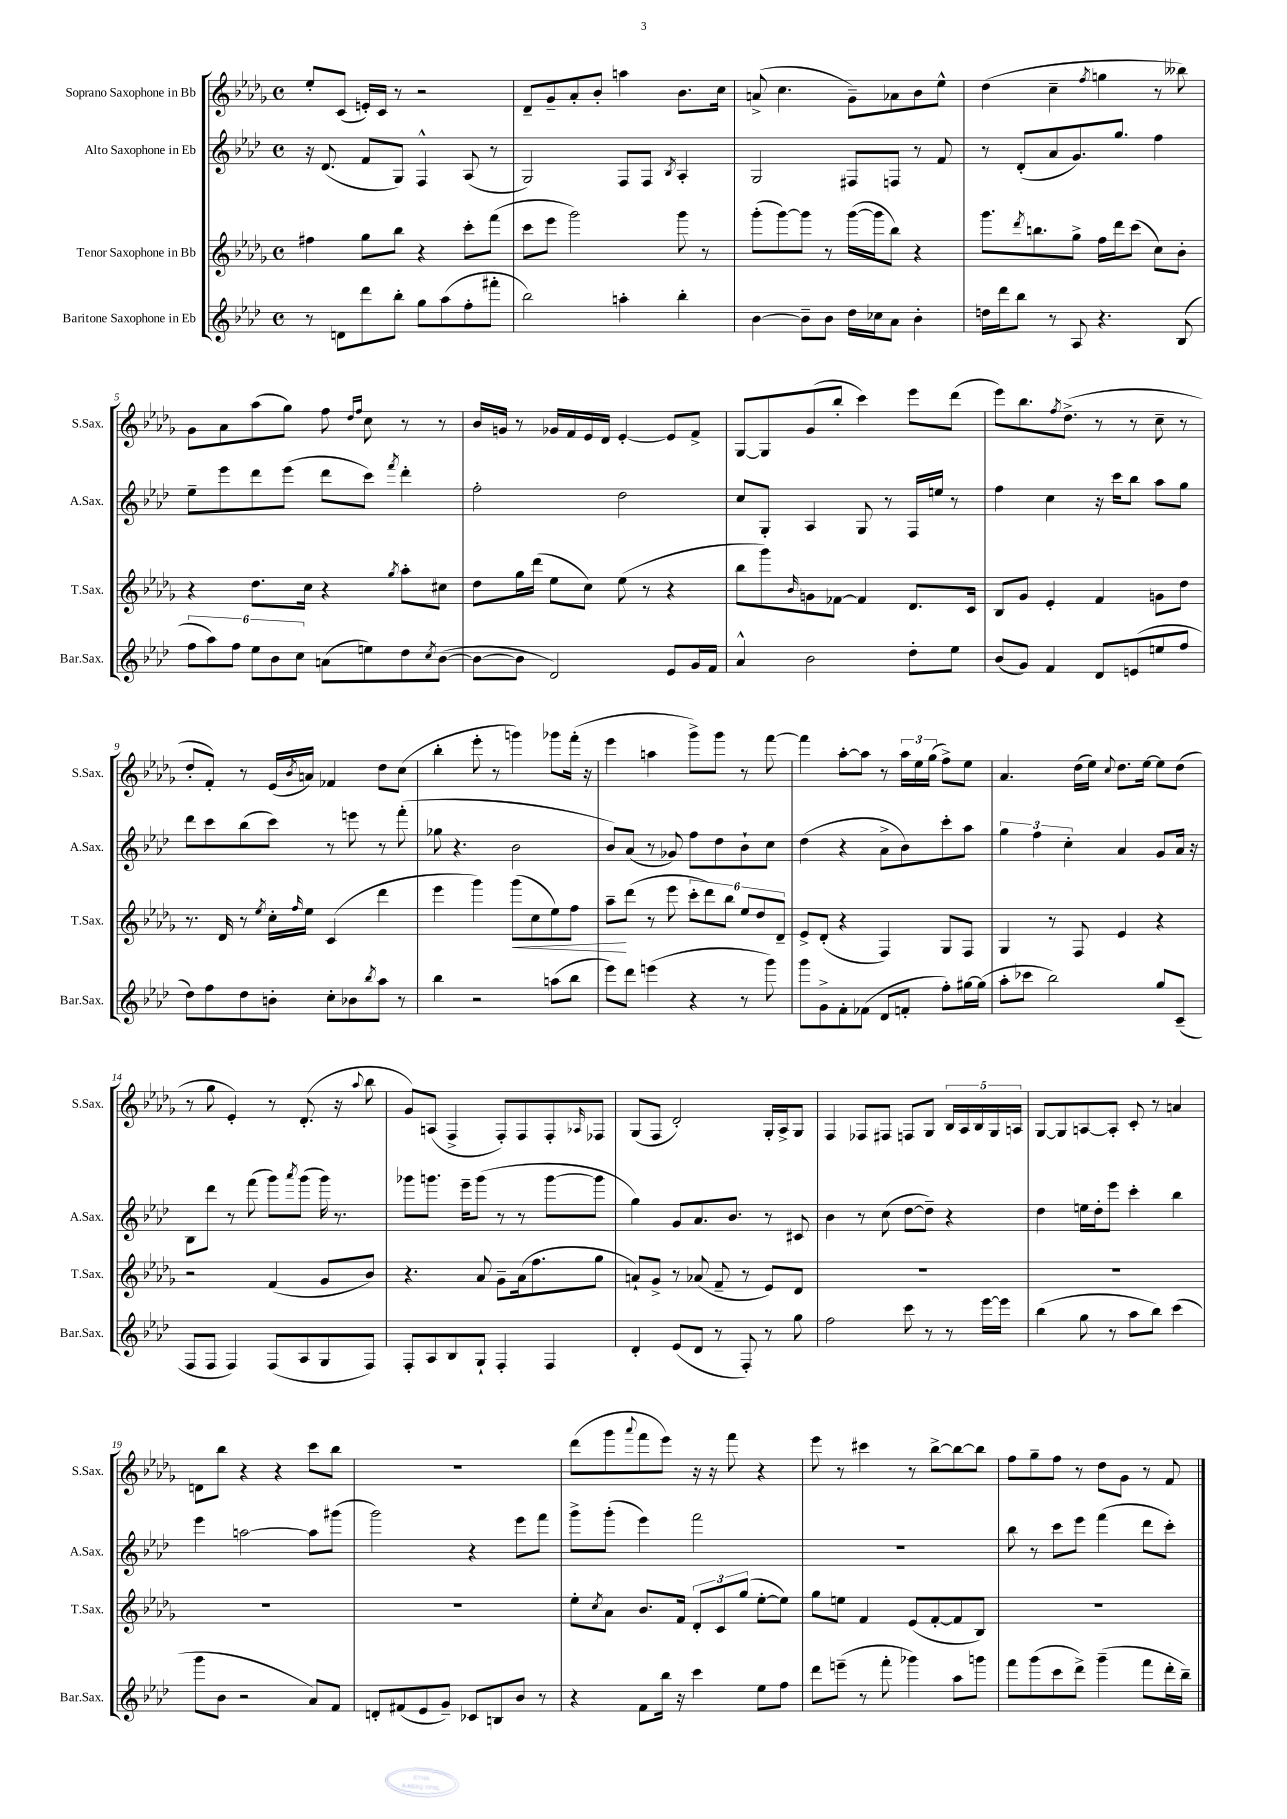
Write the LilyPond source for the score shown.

<<
\new StaffGroup <<
\new Staff = "s0" \with { instrumentName = "Soprano Saxophone in Bb" shortInstrumentName = "S.Sax." } {
    \clef treble \key des \major \defaultTimeSignature \time 4/4
    ees''8-. c'8( e'16-.) c'16 r8 r2 |
    des'8-- ges'8-- aes'8-. bes'8-. a''4 bes'8. c''16 |
    a'8->( c''4. ges'8--) aes'8 bes'8 ees''8-^ |
    des''4( c''4-- \acciaccatura { f''8 } g''4 r8 beses''8) |
    ges'8 aes'8 aes''8( ges''8) f''8 \grace { des''16 f''16 } c''8 r8 r8 |
    bes'16 g'16 r8 ges'16 f'16 ees'16 des'16 ees'4~-. ees'8 f'8-> |
    ges8~ ges8 ges'8( bes''8-. c'''4) ees'''8 des'''8( |
    ees'''8) bes''8. \acciaccatura { f''8 } des''8.->( r8 r8 c''8-- r8 |
    des''8-. f'8-.) r8 ees'16( \acciaccatura { bes'8 } a'16) fes'4 des''8 c''8( |
    bes''4-. ees'''8-. r8 g'''4) ges'''8 f'''16-.( r16 |
    ees'''4 a''4 ges'''8->) ges'''8 r8 f'''8~ |
    f'''4 aes''8~-. aes''8 r8 \tuplet 3/2 { aes''16 ees''16 ges''16( } f''8->) ees''8 |
    aes'4. des''16( ees''16) \appoggiatura { c''8 } des''8. ees''16~ ees''8 des''8( |
    r8 ges''8 ees'4-.) r8 des'8.-.( r16 \appoggiatura { aes''8 } bes''8 |
    ges'8) a8( f4-> f8-.) f8 f8-. \grace { aes16 } fes8 |
    ges8( f8 des'2-.) ges16-. aes16-> ges8 |
    f4 fes8 fis8 f8 ges8 \tuplet 5/4 { bes16 aes16 bes16 ges16 a16 } |
    ges8~ ges8 a8~ a8-. c'8-. r8 a'4 |
    d'8 bes''8 r4 r4 c'''8 bes''8 |
    R1 |
    des'''8( ges'''8 \appoggiatura { aes'''8 } f'''8 ees'''8) r16 r16 f'''8 r4 |
    ees'''8 r8 cis'''4 r8 bes''8~-> bes''8~ bes''8 |
    f''8 ges''8-- f''8 r8 des''8 ges'8 r8 f'8 \bar "|." |
}
\new Staff = "s1" \with { instrumentName = "Alto Saxophone in Eb" shortInstrumentName = "A.Sax." } {
    \clef treble \key aes \major \defaultTimeSignature \time 4/4
    r16 des'8.( f'8 g8) f4-^ aes8( r8 |
    g2) f8 f8 \acciaccatura { bes8 } aes4-. |
    g2 fis8 f8 r8 f'8 |
    r8 des'8-.( aes'8 g'8.) g''8. f''4 |
    ees''8-- ees'''8 des'''8 ees'''8( des'''8 c'''8) \acciaccatura { f'''8 } des'''4-. |
    f''2-. des''2 |
    c''8 g8-. aes4 g8 r8 f16 e''16 r8 |
    f''4 c''4 r16 c'''16 bes''8 aes''8 g''8 |
    des'''8 c'''8 bes''8( c'''8) r8 e'''8 r8 f'''8-.( |
    ges''8 r4. bes'2 |
    bes'8) aes'8( r8 ges'8) f''8 des''8 bes'8-! c''8 |
    des''4( r4 aes'8-> bes'8) c'''8-. aes''8 |
    \tuplet 3/2 { g''4 f''4 c''4-. } aes'4 g'8 aes'16 r16 |
    bes8 des'''8 r8 f'''8( g'''8) \acciaccatura { aes'''8 } g'''8( g'''16) r8. |
    ges'''8 g'''8. ees'''16-- g'''8( r8 r8 g'''8~ g'''8 |
    g''4) g'8 aes'8. bes'8. r8 cis'8 |
    bes'4 r8 c''8( des''8~ des''8--) r4 |
    des''4 e''16 des''16-. ees'''8 c'''4-. bes''4 |
    ees'''4 a''2~ a''8 gis'''8( |
    g'''2) r4 ees'''8 f'''8 |
    g'''8-> g'''8-.( ees'''4) f'''2 |
    R1 |
    bes''8 r8 c'''8 ees'''8 f'''4( des'''8 c'''8-.) \bar "|." |
}
\new Staff = "s2" \with { instrumentName = "Tenor Saxophone in Bb" shortInstrumentName = "T.Sax." } {
    \clef treble \key des \major \defaultTimeSignature \time 4/4
    fis''4 ges''8 bes''8 r4 c'''8-. f'''8( |
    c'''8 ees'''8 ges'''2) ges'''8 r8 |
    ges'''8-.( ges'''8~) ges'''8 r8 ges'''16~( ges'''16 bes''8) r4 |
    ges'''8. \acciaccatura { des'''8 } b''8. ges''8-> f''16 des'''16 c'''8( c''8) bes'8-. |
    r4 des''8. c''16 r4 \acciaccatura { ges''8 } aes''8-. cis''8 |
    des''8 ges''16 des'''16( ees''8 c''8) ees''8( r8 r4 |
    bes''8 ges'''8) \grace { bes'16 } g'8 fes'8~ fes'4 des'8. c'16 |
    bes8 ges'8 ees'4-. f'4 g'8 des''8 |
    r8. des'16 r8 \acciaccatura { ees''8 } c''16-. \grace { f''16 } ees''16 c'4( des'''4 |
    ees'''4 ges'''4) ges'''8\<( c''8 ees''8) f''8 |
    aes''8--\! des'''8( r8 ees'''8 \tuplet 6/4 { c'''8-. des'''8) bes''8 ees''8 des''8 des'8-- } |
    ees'8-> des'8-.( r4 f4) ges8 f8 |
    ges4 r8 f8 ees'4 r4 |
    r2 f'4( ges'8 bes'8) |
    r4. aes'8 ges'8-- aes'16( f''8. ges''8 |
    a'8-!) ges'8-> r8 aes'8( f'8-- r8 ees'8) des'8 |
    R1 |
    R1 |
    R1 |
    R1 |
    ees''8-. \acciaccatura { c''8 } aes'8 bes'8. f'16 \tuplet 3/2 { des'8-. c'8 ges''8( } ees''8~-. ees''8) |
    ges''8 e''8 f'4 ees'8( f'8~-. f'8 bes8) |
    R1 \bar "|." |
}
\new Staff = "s3" \with { instrumentName = "Baritone Saxophone in Eb" shortInstrumentName = "Bar.Sax." } {
    \clef treble \key aes \major \defaultTimeSignature \time 4/4
    r8 d'8 des'''8 bes''8-. g''8 aes''8( f''8-. fis'''8-. |
    bes''2) a''4-. bes''4-. |
    bes'4~ bes'8-- bes'8 des''16 ces''16 aes'8 bes'4-. |
    d''16 des'''16 bes''8 r8 aes8 r4. bes8( |
    \tuplet 6/4 { f''8 aes''8) f''8 ees''8 bes'8 c''8 } a'8( e''8) des''8 \acciaccatura { c''8 } bes'8~( |
    bes'8~ bes'8 des'2) ees'8 g'16 f'16 |
    aes'4-^ bes'2 des''8-. ees''8 |
    bes'8( g'8) f'4 des'8 e'8( e''8 f''8 |
    des''8) f''8 des''8 b'8-. c''8-. bes'8 \acciaccatura { bes''8 } aes''8 r8 |
    bes''4 r2 a''8( bes''8 |
    ees'''8) des'''8 e'''4( r4 r8 g'''8) |
    g'''8 g'8-> f'8-. fes'8( des'8 f'8-. f''8-.) gis''16~ gis''16( |
    aes''8-. ces'''8 bes''2) g''8 c'8--( |
    f8 f8 f4) f8( aes8 g8 f8) |
    f8-. aes8 bes8 g8-! f4-. f4 |
    des'4-. ees'8( des'8 r8 f8-.) r8 g''8 |
    f''2 c'''8 r8 r8 ees'''16~ ees'''16 |
    bes''4( g''8 r8 aes''8 bes''8) c'''4( |
    g'''8 bes'8 r2 aes'8) f'8 |
    d'8-. fis'8( ees'8 g'8--) ces'8 b8 bes'8 r8 |
    r4 f'8 bes''16 r16 c'''4 ees''8 f''8 |
    des'''8 e'''8--( r8 f'''8-. ges'''4) aes''8 g'''8 |
    f'''8 g'''8( c'''8 des'''8->) g'''4--( f'''8 des'''16-. bes''16--) \bar "|." |
}
>>
>>
